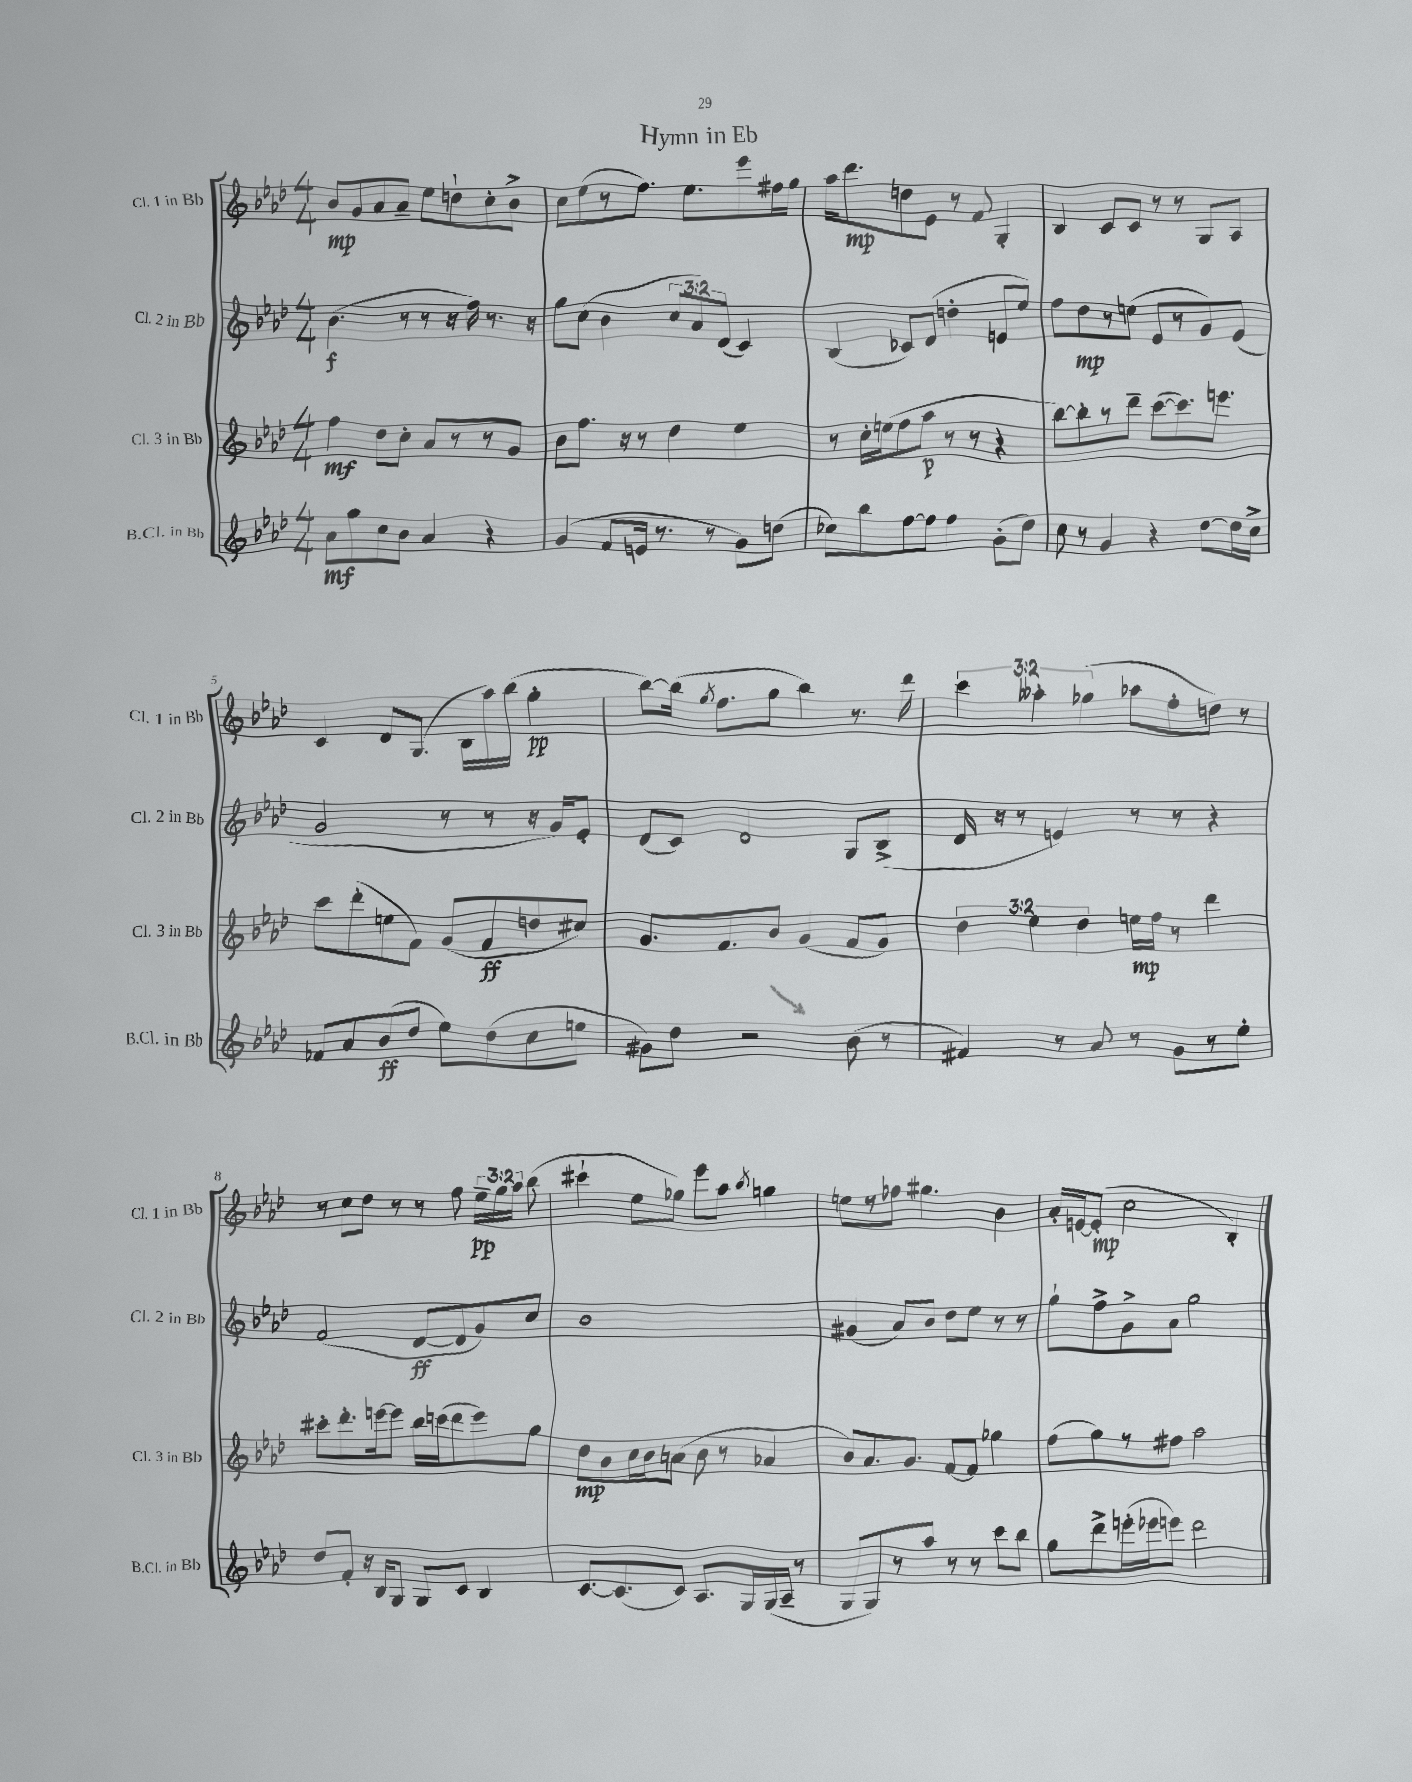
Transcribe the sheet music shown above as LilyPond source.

\header { title = "Hymn in Eb" }
<<
\new StaffGroup <<
\new Staff = "s0" \with { instrumentName = "Cl. 1 in Bb" shortInstrumentName = "Cl. 1 in Bb" } {
    \clef treble \key aes \major \numericTimeSignature \time 4/4 \override Staff.TupletNumber.text = #tuplet-number::calc-fraction-text
    \autoBeamOff bes'8[\mp g'8 aes'8 aes'8]-- ees''8[ d''8-! c''8-. bes'8]-> |
    c''8[ ees''8( r8 f''8.]) ees''8.[ ees'''8 fis''16 g''16] |
    aes''16[ des'''8.\mp d''8 ees'8] r8 f'8 g4-. |
    bes4 c'8[ c'8] r8 r8 g8[ aes8] |
    c'4 des'8[ g8.]( bes16[ aes''16) bes''16]( g''4-.\pp |
    bes''8[~) bes''16]( \acciaccatura { g''8 } f''8.[ g''8] bes''4) r8. des'''16 |
    \tuplet 3/2 { c'''4 aeses''4-. ges''4( } aes''8[ f''8-. d''8]) r8 |
    r8 c''8[ des''8] r8 r8 f''8 \tuplet 3/2 { ees''16[--\pp g''16 aes''16] } bes''8( |
    cis'''4-! ees''8[ ges''8]) ees'''8[ aes''8] \acciaccatura { bes''8 } g''4 |
    e''8[ r8 fes''8] gis''4. bes'4 |
    aes'16[-. e'16~ e'8]-.\mp( c''2 bes4-.) \bar "|." |
}
\new Staff = "s1" \with { instrumentName = "Cl. 2 in Bb" shortInstrumentName = "Cl. 2 in Bb" } {
    \clef treble \key aes \major \numericTimeSignature \time 4/4 \override Staff.TupletNumber.text = #tuplet-number::calc-fraction-text
    \autoBeamOff bes'4.\f( r8 r8 r16 f''16) r8. r16 |
    g''8[ c''8]( bes'4 \tuplet 3/2 { c''8[ aes'8) des'8]( } c'4) |
    bes4( ces'8[) des'8]( d''4-. e'8[ ees''8]) |
    f''8[ des''8\mp r8 e''8]( ees'8[ r8 g'8) ees'8]( |
    g'2 r8 r8 r16 g'16[) ees'8]-. |
    des'8[( c'8]) des'2 g8[ bes8]->( |
    des'16 r16 r8 e'4) r8 r8 r4 |
    f'2( des'8[~\ff des'8 g'8) c''8] |
    bes'1 |
    gis'4( aes'8[) bes'8] des''8[ ees''8] r8 r8 |
    g''8[-! f''8-> g'8-> aes'8] g''2 \bar "|." |
}
\new Staff = "s2" \with { instrumentName = "Cl. 3 in Bb" shortInstrumentName = "Cl. 3 in Bb" } {
    \clef treble \key aes \major \numericTimeSignature \time 4/4 \override Staff.TupletNumber.text = #tuplet-number::calc-fraction-text
    \autoBeamOff f''4\mf des''8[ c''8]-. aes'8[ r8 r8 g'8] |
    bes'8[ f''8.] r16 r8 des''4 ees''4 |
    r8 c''16[-. e''16( f''8 aes''8]\p r8 r8 r4 |
    bes''8[~) bes''8-. r8 des'''8]-- c'''8[~( c'''8.) e'''8.] |
    c'''8[ des'''8-.( e''8 f'8]) g'8[( f'8\ff d''8 cis''8]) |
    g'8.[ f'8. bes'8] g'4( f'8[ g'8]) |
    \tuplet 3/2 { des''4 ees''4 des''4 } e''16[\mp f''16] r8 des'''4 |
    cis'''8[-. des'''8.-. e'''16~ e'''8] bes''16[ c'''16( des'''8 e'''8) g''8] |
    des''8[\mp bes'8 c''16 bes'16 a'8]( bes'8 r8 aes'4 |
    bes'8[) aes'8. g'8.] f'8[~ f'8] ges''4 |
    f''8[( g''8) r8 fis''8] aes''2 \bar "|." |
}
\new Staff = "s3" \with { instrumentName = "B.Cl. in Bb" shortInstrumentName = "B.Cl. in Bb" } {
    \clef treble \key aes \major \numericTimeSignature \time 4/4
    \autoBeamOff aes'8[\mf g''8 c''8 bes'8] aes'4 r4 |
    g'4( f'8[ e'16] r8. r8 g'8[) d''8]( |
    ces''8[) bes''8 f''8~ f''8] f''4 g'8[-.( des''8]) |
    c''8 r8 g'4 r4 des''8[~ des''16 c''16]-> |
    fes'8[ aes'8 bes'8\ff( des''8] ees''8[) des''8( c''8 e''8] |
    gis'8[) des''8] r2 bes'8( r8 |
    fis'4) r8 aes'8 r8 g'8[ r8 ees''8]-. |
    des''8[ f'8]-. r16 bes16[ g8] g8[ c'8] bes4 |
    c'8.[~ c'8.( c'8]) aes8.[ g16 g16( aes16]-- r8 |
    g8[ g8) r8 aes''8] r8 r8 c'''8[ bes''8] |
    g''8[ des'''8-> e'''16-.( ees'''16 e'''8]) des'''2 \bar "|." |
}
>>
>>
